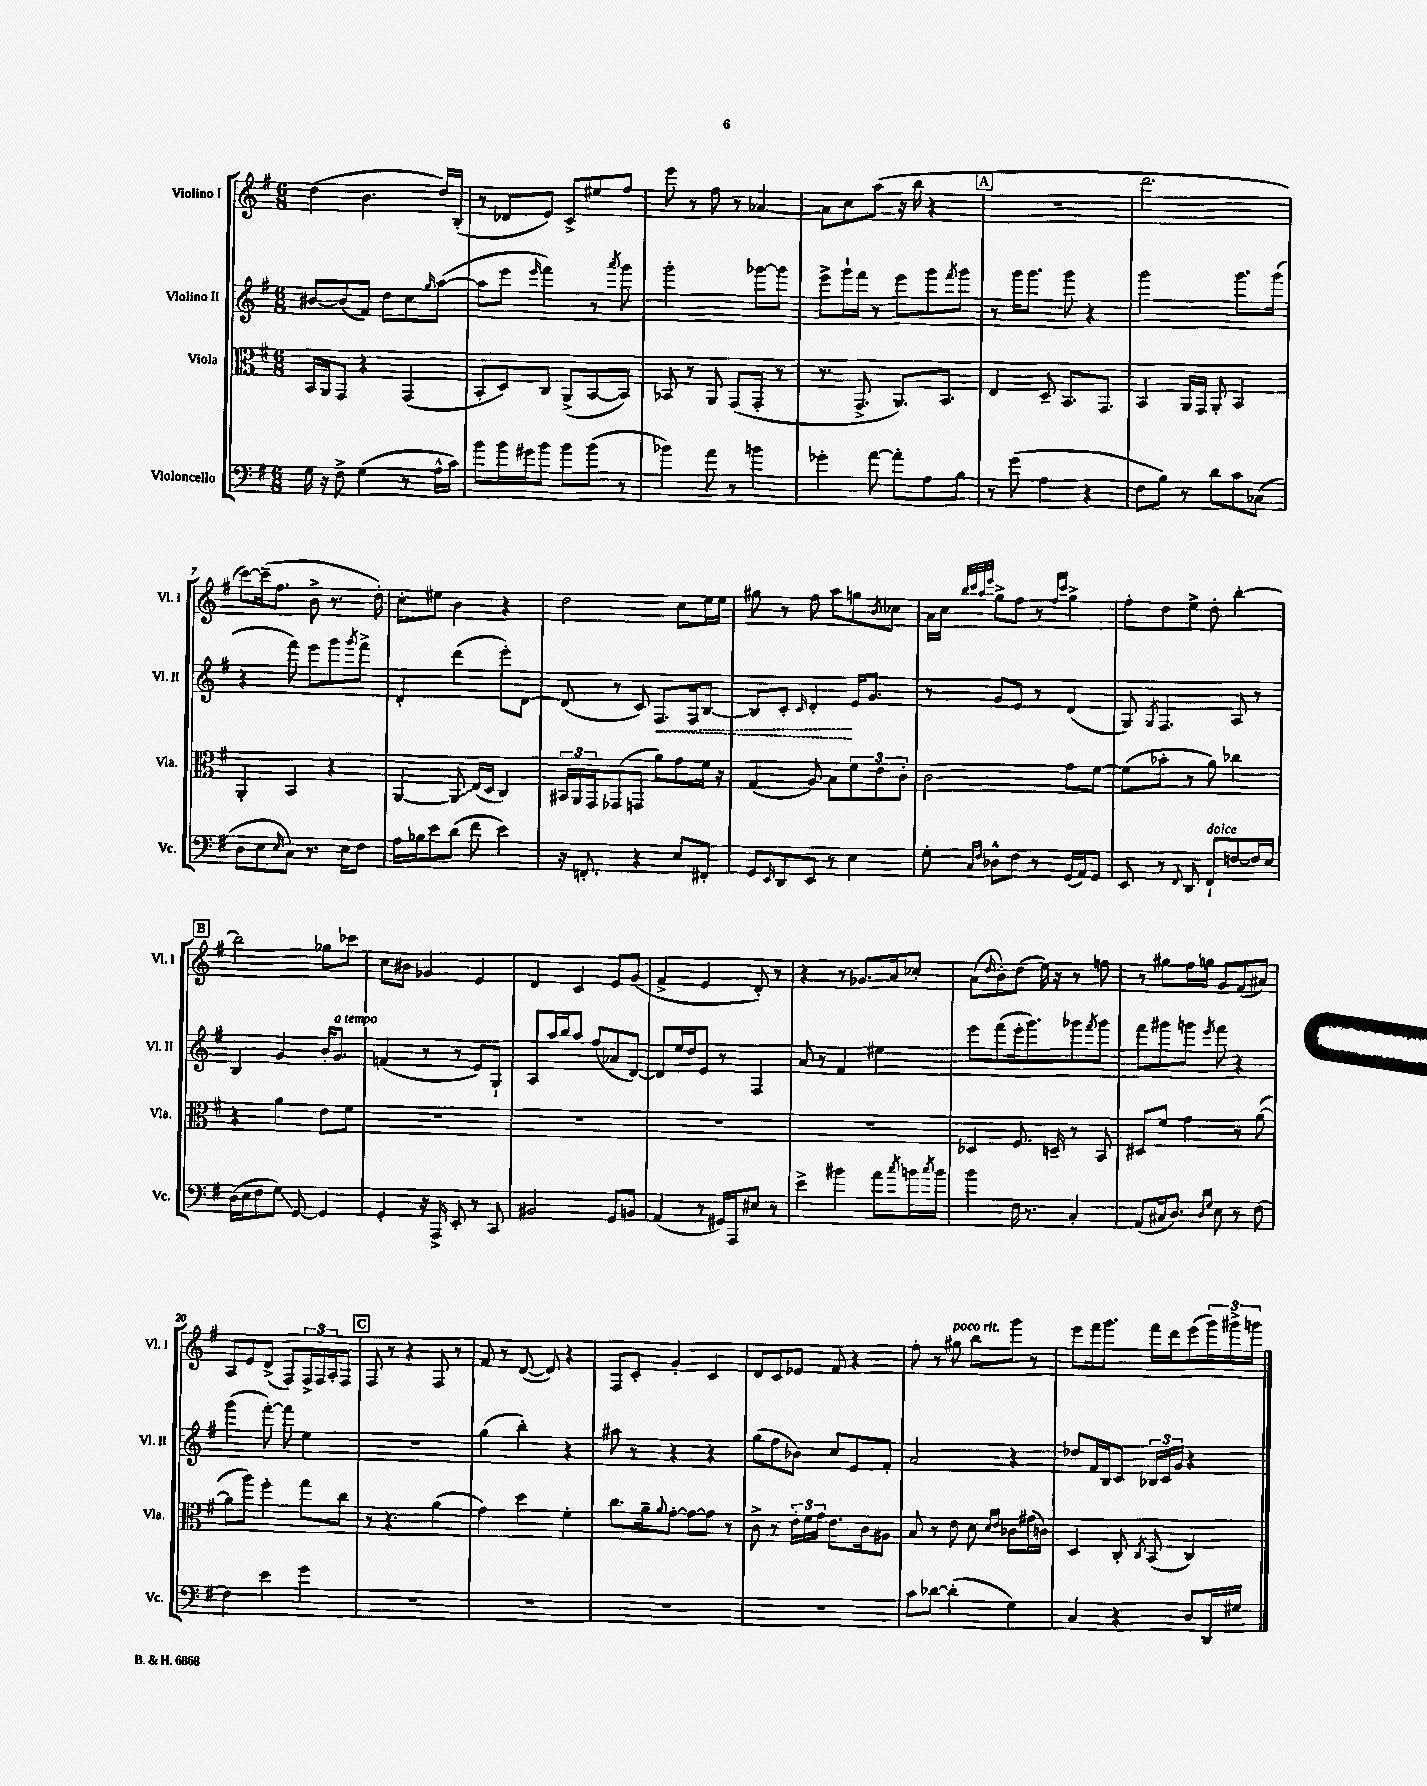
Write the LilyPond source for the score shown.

<<
\new StaffGroup <<
\new Staff = "s0" \with { instrumentName = "Violino I" shortInstrumentName = "Vl. I" } {
    \clef treble \key g \major \numericTimeSignature \time 6/8
    d''4( b'4. d''16) b16-.( |
    r8 des'8 e'8) c'8-> eis''8 fis''8 |
    e'''8 r8 fis''8 r8 aes'4~ |
    aes'8 c''8 a''8( r16 b''16 r4 |
    \mark \markup { \box "A" } R2. |
    d'''2. |
    c'''8~) c'''16--( fis''8. b'8-> r8. d''16-.) |
    c''8-. eis''8 b'4 r4 |
    d''2 c''8 e''16 e''16 |
    gis''8 r8 fis''8 a''8 g''8 \acciaccatura { b'8 } ces''8 |
    a'16 c''16 \grace { b''32 c'''32 a''32 e'''32 } g''8-> fis''8 r8 \grace { fis''16 c'''16 } g''4-> |
    fis''8-. d''8 e''8-> d''8-. b''4~-. |
    \mark \markup { \box "B" } b''2 ges''8 ces'''8 |
    c''8 bis'8 ges'4 e'4 |
    d'4 c'4 e'8 g'8( |
    fis'4-> e'4 d'8-.) r8 |
    r4 r8 ges'8. a'16 ces''8-. |
    a'8( \grace { d''16 } b'8-.) d''8( e''16) r16 r8 f''8 |
    r8 gis''8 fis''16 g''16 g'8 fis'8( ais'8) |
    a8 e'8 d'8->( fis8) \tuplet 3/2 { fis16-> fis16 a16-. } fis8 |
    \mark \markup { \box "C" } fis8 r8 r4 fis8 r8 |
    fis'8 r8 d'8~( d'8) r4 |
    fis8 c'8-. g'4-. c'4 |
    d'8 c'8 ees'8 fis'8 r4 |
    fis''8-. r8 gis''8^\markup { \italic "poco rit." } b''8 g'''8 r8 |
    e'''8 fis'''16 g'''8. fis'''16 d'''16 e'''8( \tuplet 3/2 { g'''16) gis'''16-> g'''16 } \bar "|." |
}
\new Staff = "s1" \with { instrumentName = "Violino II" shortInstrumentName = "Vl. II" } {
    \clef treble \key g \major \numericTimeSignature \time 6/8
    bis'8~ bis'8( fis'8) d''8 c''8 \grace { g''16 } a''8~( |
    a''8 e'''8 \grace { e'''16 } fis'''4) r8 \acciaccatura { a'''8 } g'''8 |
    g'''2-. ges'''8~ ges'''8 |
    e'''8-> g'''16-! fis'''16 r8 e'''8 g'''8 \acciaccatura { fis'''8 } g'''8 |
    \mark \markup { \box "A" } r8 g'''16 g'''8. g'''8 r4 |
    g'''2 g'''8. g'''16( |
    r4 fis'''8) e'''8 g'''8 \acciaccatura { g'''8 } fis'''8-> |
    d'4-. d'''4( e'''8-.) d'8~ |
    d'8( r8 c'8) \once \override Hairpin.style = #'dashed-line fis8.\< fis16 b8~ |
    b8 c'8-. \grace { c'16 } d'4-.\! e'16 g'8. |
    r8 g'8 e'8 r8 d'4( |
    g8) \acciaccatura { g8 } fis4. a8 r8 |
    \mark \markup { \box "B" } b4 g'4 b'16-. g'8.^\markup { \italic "a tempo" } |
    f'4( r8 r8 e'8) g8-! |
    a8 a''16 b''16 a''8 fis''8( aes'8 d'8~) |
    d'8 e''16 d''16 e'8 r8 fis4 |
    a'8 r8 fis'4 eis''4 |
    e'''8 fis'''8( e'''16-. g'''8.) ges'''8 \acciaccatura { fis'''8 } ges'''8 |
    fis'''8 gis'''8 g'''8 \acciaccatura { e'''8 } fis'''8 r4 |
    g'''4( fis'''8~-.) fis'''8 e''4 |
    \mark \markup { \box "C" } R2. |
    g''4( b''4-.) r4 |
    ais''8 r8 r4 r4 |
    g''8( fis''8 bes'8) c''8 e'8 fis'8-. |
    a'2 r4 |
    des''8 fis'16 b16 c'8 \tuplet 3/2 { bes16 c'16 g'16 } r4 \bar "|." |
}
\new Staff = "s2" \with { instrumentName = "Viola" shortInstrumentName = "Vla." } {
    \clef alto \key g \major \numericTimeSignature \time 6/8
    b,16 a,16 g,8 r4 g,4( |
    b,8-. d8) c8 a,8->( b,8~ b,8) |
    bes,8 r8 a,8 g,8( g,8-. r8 |
    r8. g,8.-> a,8.) b,8. |
    \mark \markup { \box "A" } e4 d8-- b,8. g,8. |
    b,4 a,16 g,16 a,8-. b,4 |
    a,4-. b,4 r4 |
    a,4~ \once \override Glissando.style = #'zigzag a,8\glissando e16( d16 c4) |
    \tuplet 3/2 { bis,16 a,16 g,16 } ges,8( g,8 a'8) g'8 fis'16 r16 |
    g4( a8) b8 \tuplet 3/2 { fis'8 e'8 c'8-. } |
    c'2 g'8 fis'8~ |
    fis'8( bes'8-. r8 a'8) ces''4 |
    \mark \markup { \box "B" } r4 a'4 e'8 fis'8 |
    R2. |
    R2. |
    R2. |
    R2. |
    des4 fis8. d16-- r8 b,8 |
    dis8 fis'8 g'4 r8 a'8~( |
    a'8 a''8) fis''4-. g''8 c''8 |
    \mark \markup { \box "C" } r8 r4. a'4( |
    g'4) d''4 fis'4-. |
    c''8. a'16-- \appoggiatura { a'8 } g'8~-. g'8~ g'8 r8 |
    c'8-> r8 \tuplet 3/2 { e'16-. fis'16 g'16 } e'8. c'16 ais8 |
    b8 r8 e'8 d'8 \grace { d'16 e'16 } ces'8 gis'16( c'16) |
    d4 c8-. \acciaccatura { c8 } b,8( c4) \bar "|." |
}
\new Staff = "s3" \with { instrumentName = "Violoncello" shortInstrumentName = "Vc." } {
    \clef bass \key g \major \numericTimeSignature \time 6/8
    g16 r16 fis8-> g4( r8 a16-^ c'16) |
    b'8 b'16 gis'16 b'8 b'8 b'8( r8 |
    bes'4) a'8 r8 b'4 |
    ges'4-. a'8~ a'8-. a8 b8 |
    \mark \markup { \box "A" } r8 g'8( a4 r4 |
    fis8 b8) r8 d'8 c'8 ces8( |
    d8 e8 \grace { e16 } c8) r8. e16 fis8 |
    a16 bes16 e'8 d'8( fis'8 e'4) |
    r16 f,8.-. r4 e8 fis,8-. |
    g,8 \grace { e,16 } d,8 e,8 r8 e4 |
    g8-. \grace { c16 fis16 } des8-^ fis8 r8 g,16( a,16) g,8 |
    e,8 r8 \appoggiatura { fis,8 } d,8 fis,8-!^\markup { \italic "dolce" } f8~ f16 e16 |
    \mark \markup { \box "B" } d16( e16 fis8 g8\glissando) g,8~ g,4 |
    g,4-. r16 a,,16-> e,8-. r8 c,8 |
    bis,2 g,8 b,8 |
    a,4( r8 gis,16) a,,16 eis8 r8 |
    e'4-> bis'4 a'8 \acciaccatura { c''8 } b'16 \acciaccatura { c''8 } b'16 |
    b'4 fis16 r8. c4-. |
    a,8( cis16 d8.) \grace { d16 g16 } e8 r8 fis8~ |
    fis4 e'4 g'4 |
    \mark \markup { \box "C" } R2. |
    R2. |
    R2. |
    R2. |
    c'8 des'8~ des'4-.( g4) |
    c4 r4 d8 d,16 gis16 \bar "|." |
}
>>
>>
